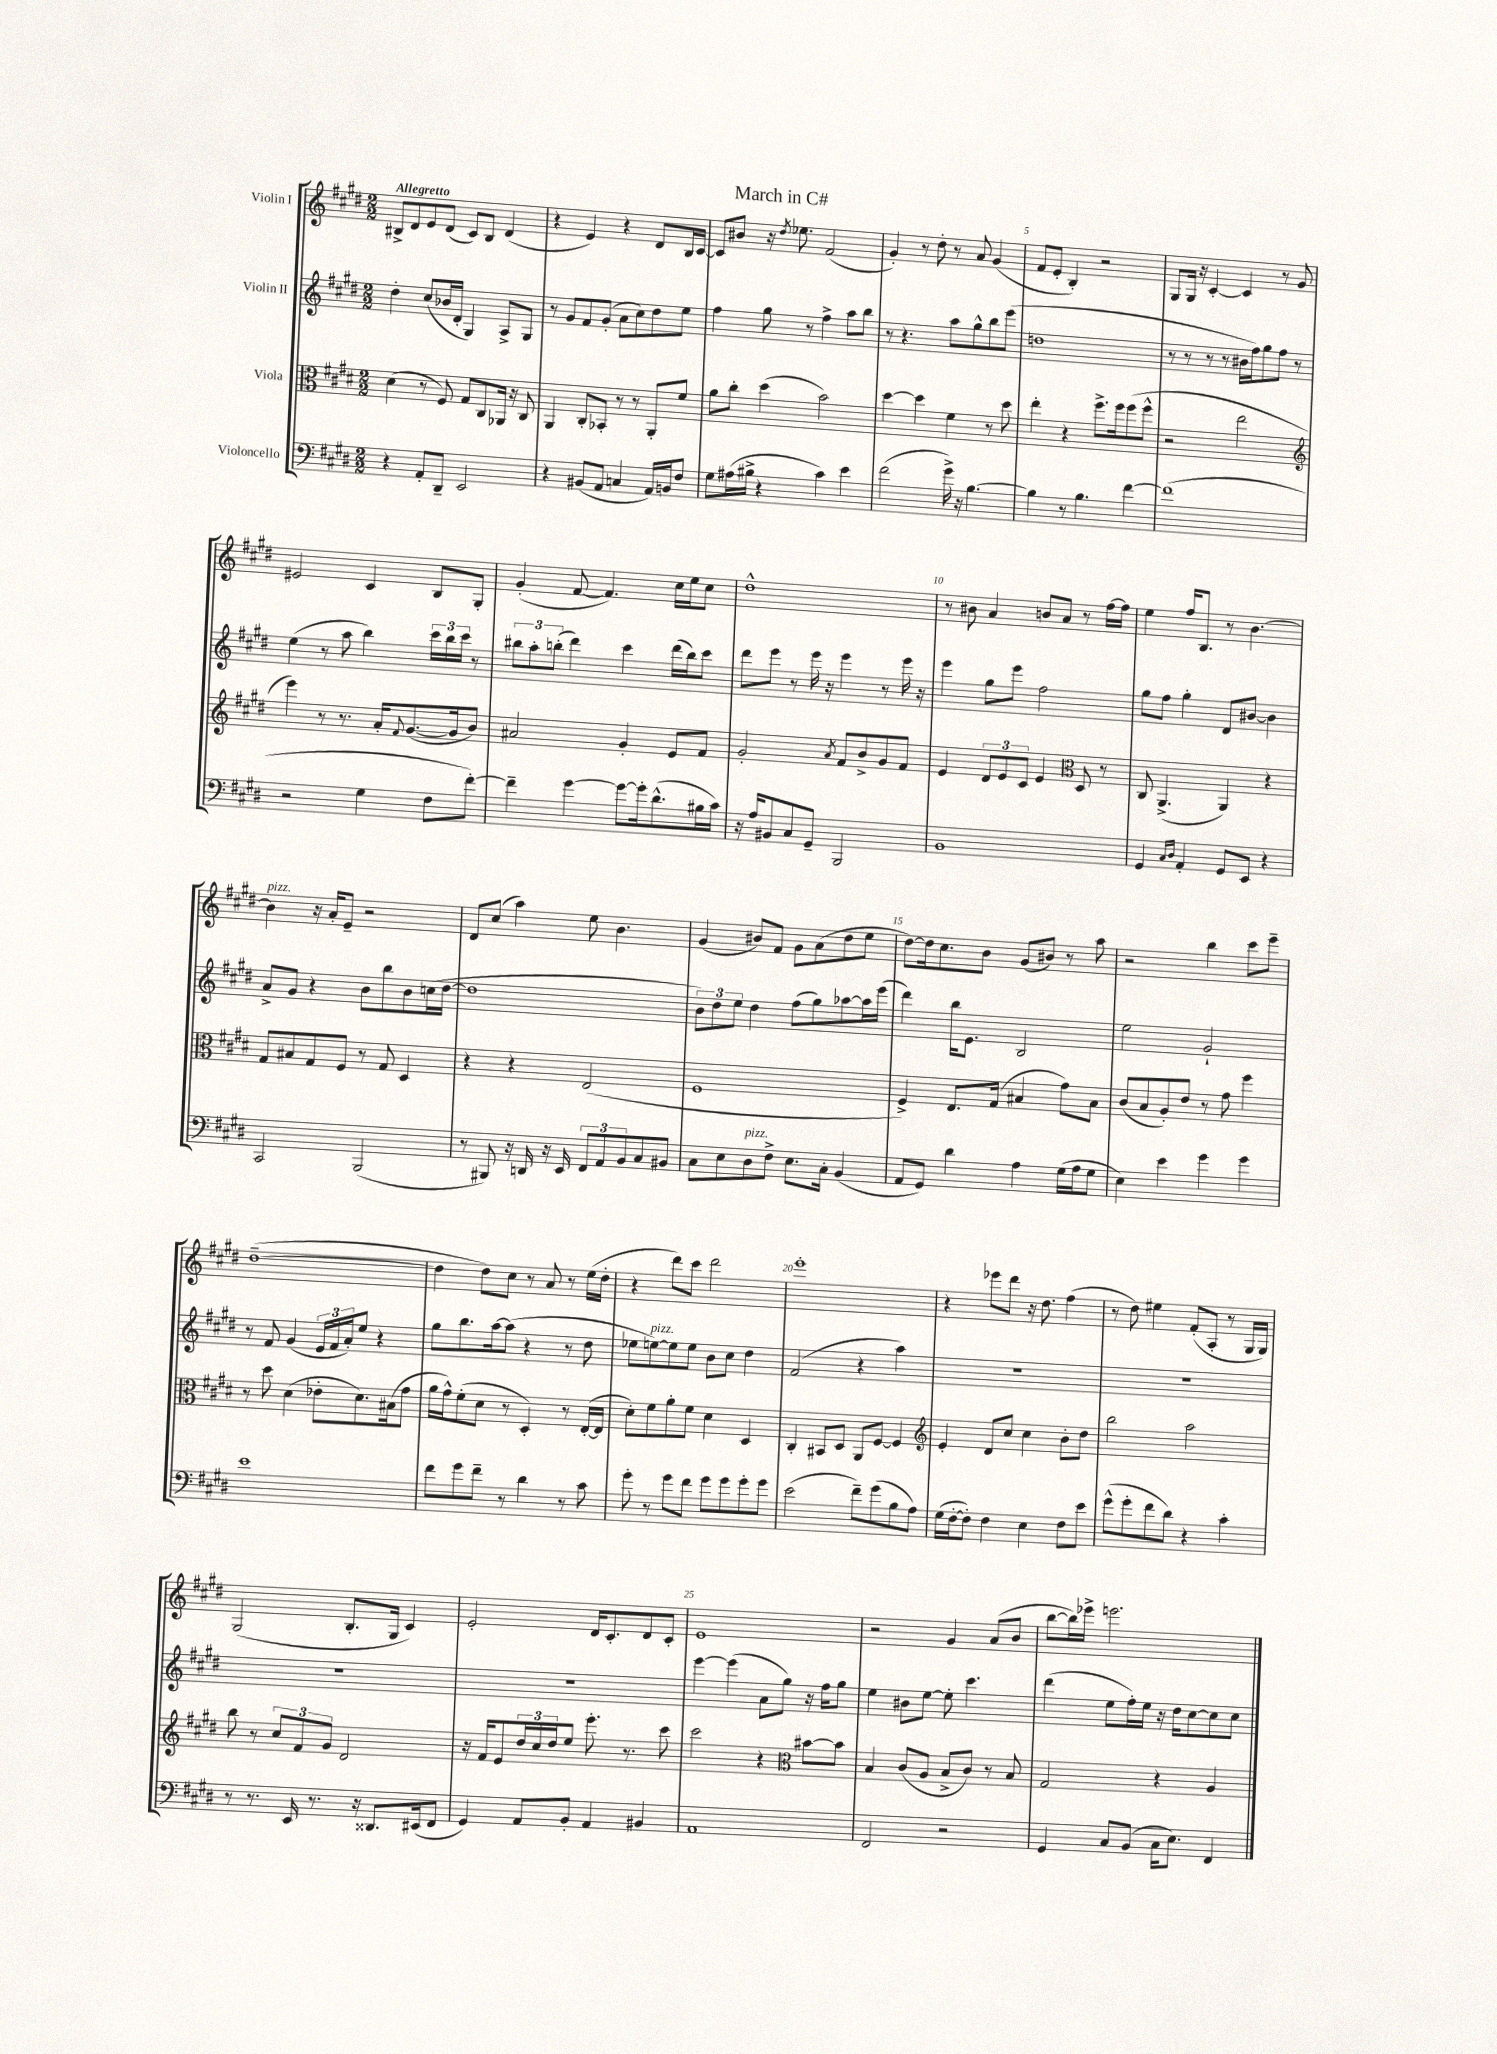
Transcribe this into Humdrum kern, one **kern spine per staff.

**kern	**kern	**kern	**kern
*staff4	*staff3	*staff2	*staff1
*clefF4	*clefC3	*clefG2	*clefG2
*k[f#c#g#d#]	*k[f#c#g#d#]	*k[f#c#g#d#]	*k[f#c#g#d#]
*M2/2	*M2/2	*M2/2	*M2/2
4r	(4d#\	4dd#'\	8B#^/L
.	.	.	8d#/
8AA'/L	8r	(8cc#/L	8e/
8DD#~/J	8F#/)	16b-/L	(8d#/J
.	.	16d#'/JJ	.
2EE/	8G#/L	4G#/)	8c#/L)
.	8C#/	.	8B#/J
.	16AA-/Jk	8A^/L	(4d#/
.	16r	.	.
.	8C#/	8G#/J	.
=	=	=	=
4r	4AA/	8r	4r
.	.	8g#/L	.
(8BB#/L	8C#'/L	8f#/	4e/)
8AA/J	8BB-'/J	(8g#'/J	.
4C/	8r	8a\L	4r
.	8r	8cc#\)	.
16AA/LL)	8AA'/L	8dd#\	8d#/L
16BB/J	.	.	.
8F#/J	8f#/J	8ee\J	16B/L
.	.	.	[16c#/JJ
=	=	=	=
8G#\L	8a\L	4ff#\	8c#/]L
(16A#\L	8cc#'\J	.	8b#/J
16B#^\JJ	.	.	.
4r	(4dd#\	8gg#\	16r
.	.	.	8qdd#/
.	.	.	8.ee-\
.	.	8r	.
4c#\)	2b\)	4ff#^\	(2f#/
4e\	.	8aa\L	.
.	.	8bb\J	.
=	=	=	=
(2f#\	[4dd#\	8r	4g#'/)
.	.	4.r	.
.	4dd#\]	.	8r
.	.	.	8dd#'\
16g#^\)	4f#\	8aa\L	8r
16r	.	.	.
[4.B\	.	8gg#^^\	8a/
.	8r	8bb\	(4g#/
.	8dd#\	(8eee\J	.
=	=	=	=
4B\]	4ee'\	1dd	8f#/L
.	.	.	8e'/J
8r	4r	.	4B'/)
4.B\	.	.	.
.	8.ff#^\L	.	2r
.	16ff#\k	.	.
[4f#\	(8ff#\	.	.
.	8ff#^^\J	.	.
=	=	=	=
(1f#]	2r	8r	8G#/L
.	.	8r	16G#/Jk
.	.	.	16r
.	.	8r	[4c#'/
.	.	8r	.
.	2ee\	16b#\LL	4c#/]
.	.	16ff#\J)	.
.	.	8gg#\	.
.	.	8ff#\J	8r
.	.	8r	8g#/
=	=	=	=
*	*clefG2	*	*
2r	4eee\)	(4ee\	2e#/
.	8r	8r	.
.	8.r	8aa\	.
4G#\	.	4bb\)	4c#/
.	16a'/LK	.	.
.	8qqf#/	.	.
.	([8.g#/	.	.
8F#\L	.	24ccc#\LL	8B/L
.	.	24bb\	.
.	16g#/]k	.	.
.	.	24ccc#\JJ	.
[8f#'\J)	8b/J)	8r	8G#'/J
=	=	=	=
4f#~\]	2a#/	12bb#\L	(4g#'/
.	.	12aa'\	.
.	.	(12bb'\J	.
[4g#\	.	4ddd#\)	[8f#/
.	.	.	4.f#/])
8g#\_L	4g#'/	4ccc#\	.
16g#'\]k	.	.	.
(8.d#^^\	.	.	.
.	8e/L	(16ddd#\LL	16cc#\LL
.	.	16bb\J)	16ee\J
16B#\L	8f#/J	8ccc#\J	8cc#\J
16c#\JJ)	.	.	.
=	=	=	=
16r	2g#'/	8ddd#\L	1dd#^^
16A/LK	.	.	.
8BB#/	.	8eee\J	.
8C#/	.	8r	.
8GG#~/J	.	16eee\	.
.	.	16r	.
.	8qa/	.	.
2BBB/	8f#/L	4eee\	.
.	8b^/	.	.
.	8g#/	8r	.
.	8f#/J	16eee\	.
.	.	16r	.
=	=	=	=
1BB	4e/	4eee\	8r
.	.	.	8b#\
.	12d#/L	8gg#\L	4a/
.	12e/	.	.
.	.	8eee\J	.
.	12c#/J	.	.
.	4e/	2ff#\	8b/L
.	.	.	8a/J
*	*clefC3	*	*
.	8D#/	.	8r
.	8r	.	[16ff#\LL
.	.	.	16ff#\]JJ
=	=	=	=
4GG#/	8C#/	8gg#\L	4ee\
.	(4.AA^/	8ff#\J	.
16qqC#/LL	.	.	.
16qqD#/JJ	.	.	.
4AA'/	.	4gg#'\	16ff#/LK
.	.	.	8.B/J
8GG#/L	4AA/)	8d#/L	8r
8EE/J	.	[8b#/J	[4.b\
4r	4r	4b#\]	.
=	=	=	=
2CC#/	8G#/L	8a^/L	4b\]
.	8B#/	8g#/J	.
.	8G#/	4r	16r
.	.	.	16a'/LK
.	8F#/J	.	8e~/J
(2BBB/	8r	8b\L	2r
.	8G#/	8bb\	.
.	4D#/	8b\	.
.	.	(16cc\L	.
.	.	[16dd#\JJ	.
=	=	=	=
8r	4r	1dd#]	8d#/L
8BBB#/)	.	.	(8cc#/J
16r	4r	.	4aa\)
16DD/	.	.	.
16r	.	.	.
16EE/	.	.	.
12FF#/L	(2E/	.	8ee\
12AA/	.	.	.
.	.	.	4.b\
12BB/	.	.	.
8C#/	.	.	.
8BB#/J	.	.	.
=	=	=	=
8C#\L	1F#	12b\L)	(4g#/
.	.	12dd#\	.
8E\	.	.	.
.	.	12ee\J	.
8D#\	.	4dd#\	8b#/L)
8F#^\J	.	.	8f#/J
8.E\L	.	(8ff#\L	8g#\L
.	.	8gg#\)	(8a\
16C#'\Jk	.	.	.
(4BB/	.	[8aa-\	8dd#\
.	.	16aa-\]L	8ee\J
.	.	(16eee\JJ	.
=	=	=	=
8AA/L	4F#^/)	4ddd#\)	[8dd#\L)
8GG#/J)	.	.	16dd#\]k
.	.	.	8.cc#\
4d#\	8.E/L	16bb\LK	.
.	.	8.e\J	.
.	.	.	8b\J
.	(16G#/Jk	.	.
4A\	4B#/	2B/	(8g#/L
.	.	.	8b#/J)
(16G#\LL	8g#\L)	.	8r
16A\J	.	.	.
8G#\J	8B#\J	.	8aa\
=	=	=	=
4E\)	(8c#/L	2ee\	2r
.	8B/	.	.
4e\	8A'/)	.	.
.	8e/J	.	.
4g#\	8r	2g#`/	4bb\
.	8g#\	.	.
4g#\	4ff#\	.	8ccc#\L
.	.	.	8eee~\J
=	=	=	=
1e	8r	8r	([1dd#~
.	8dd#\	8f#/	.
.	(4d#\	(4g#/	.
.	8e-'\L	24e/LL	.
.	.	24f#/	.
.	.	24a'/J)	.
.	8.d#\)	8ee/J	.
.	.	4r	.
.	(16B#\k	.	.
.	8g#\J	.	.
=	=	=	=
8f#\L	16a\LL	8gg#\L	4dd#\]
.	16g#^^\J)	.	.
8g#\	(8f#'\	8.bb\	.
8f#~\J	8d#\J	.	8dd#\L)
.	.	[16aa\k	.
8r	8r	(8aa\]J	8cc#\J
4d#\	4D#'/)	4r	8r
.	.	.	8a/
8r	8r	8r	8r
8c#\	([16E'/LL	8dd#\	(16ee\LL
.	16E/]JJ	.	16dd#'\JJ
=	=	=	=
8g#'\	8d#'\L)	8ee-\L	4r
8r	8f#\	[8ee\)	.
8g#\L	8a'\	8ee\]	8ddd#\L)
8f#\J	8f#\J	8ee\J	8ccc#\J
8g#\L	4d#\	8b\L	2ddd#\
8g#\	.	8cc#\J	.
8g#'\	4D#/	4dd#\	.
8g#\J	.	.	.
=	=	=	=
(2e\	4C#'/	(2f#/	1eee'
.	8BB#/L	.	.
.	8D#/J	.	.
8f#~\L)	8AA/L	4r	.
(8g#\	[8F#/J	.	.
8B\	4F#/]	4aa\)	.
8A\J)	.	.	.
=	=	=	=
*	*clefG2	*	*
(16G#\LL	4e'/	1r	4r
[16F#'\J	.	.	.
8F#'\]J)	.	.	.
4F#\	8d#/L	.	8eee-\L
.	8cc#/J	.	8ddd#\J
4E\	4cc#\	.	16r
.	.	.	8.dd#\
8F#\L	8b'\L	.	(4ff#\
8e\J	8dd#\J	.	.
=	=	=	=
(8g#^^\L	2bb\	1r	8r
8g#'\	.	.	8dd#\)
8f#\	.	.	4ee#\
8d#\J)	.	.	.
4r	2aa\	.	(8f#'/L
.	.	.	8A'/J
4c#'\	.	.	8r
.	.	.	16G#/LL
.	.	.	16G#/JJ)
=	=	=	=
8r	8bb\	1r	(2G#/
8.r	8r	.	.
.	12cc#/L	.	.
16EE/	.	.	.
.	12f#/	.	.
8.r	.	.	.
.	12g#/J	.	.
.	2d#/	.	8.B'/L
16r	.	.	.
8.DD##/L	.	.	.
.	.	.	16G#/Jk
.	.	.	4c#/)
(16EE#/k	.	.	.
8FF#/J	.	.	.
=	=	=	=
4GG#/)	16r	1r	2e'/
.	16f#/LK	.	.
.	8e/	.	.
8AA/L	24dd#/L	.	.
.	24cc#/	.	.
.	24dd#/J	.	.
8BB'/J	8ee/J	.	.
4AA/	8.eee'\	.	16d#/LK
.	.	.	8.c#'/
.	8.r	.	.
4BB#/	.	.	8d#/
.	8ccc#\	.	8c#'/J
=	=	=	=
1AA	2ccc#\	[4eee\	1e
.	.	(4eee\]	.
.	4r	8a\L	.
.	.	8gg#\J)	.
*	*clefC3	*	*
.	[8b#\L	16r	.
.	.	16ff#\LK	.
.	8b#\]J	8gg#\J	.
=	=	=	=
2FF#/	4B/	4ee\	2r
.	(8c#/L	8b#\L	.
.	8A/J	[8ee\J	.
2r	8B^/L	8ee'\]	4g#/
.	8c#/J)	4.ccc#\	.
.	8r	.	(8a/L
.	8B/	.	8b/J
=	=	=	=
4GG#/	2G#/	(4ddd#\	[8bb\L
.	.	.	16bb\]L)
.	.	.	16eee-^\JJ
8C#/L	.	8ee\L	2.eee\
(8BB/J	.	16ff#'\L)	.
.	.	16ee\JJ	.
16C#\LK	4r	16r	.
8.E\J)	.	16dd#\LK	.
.	.	[8cc#\	.
4FF#/	4A/	8cc#\]	.
.	.	8cc#\J	.
==	==	==	==
*-	*-	*-	*-
